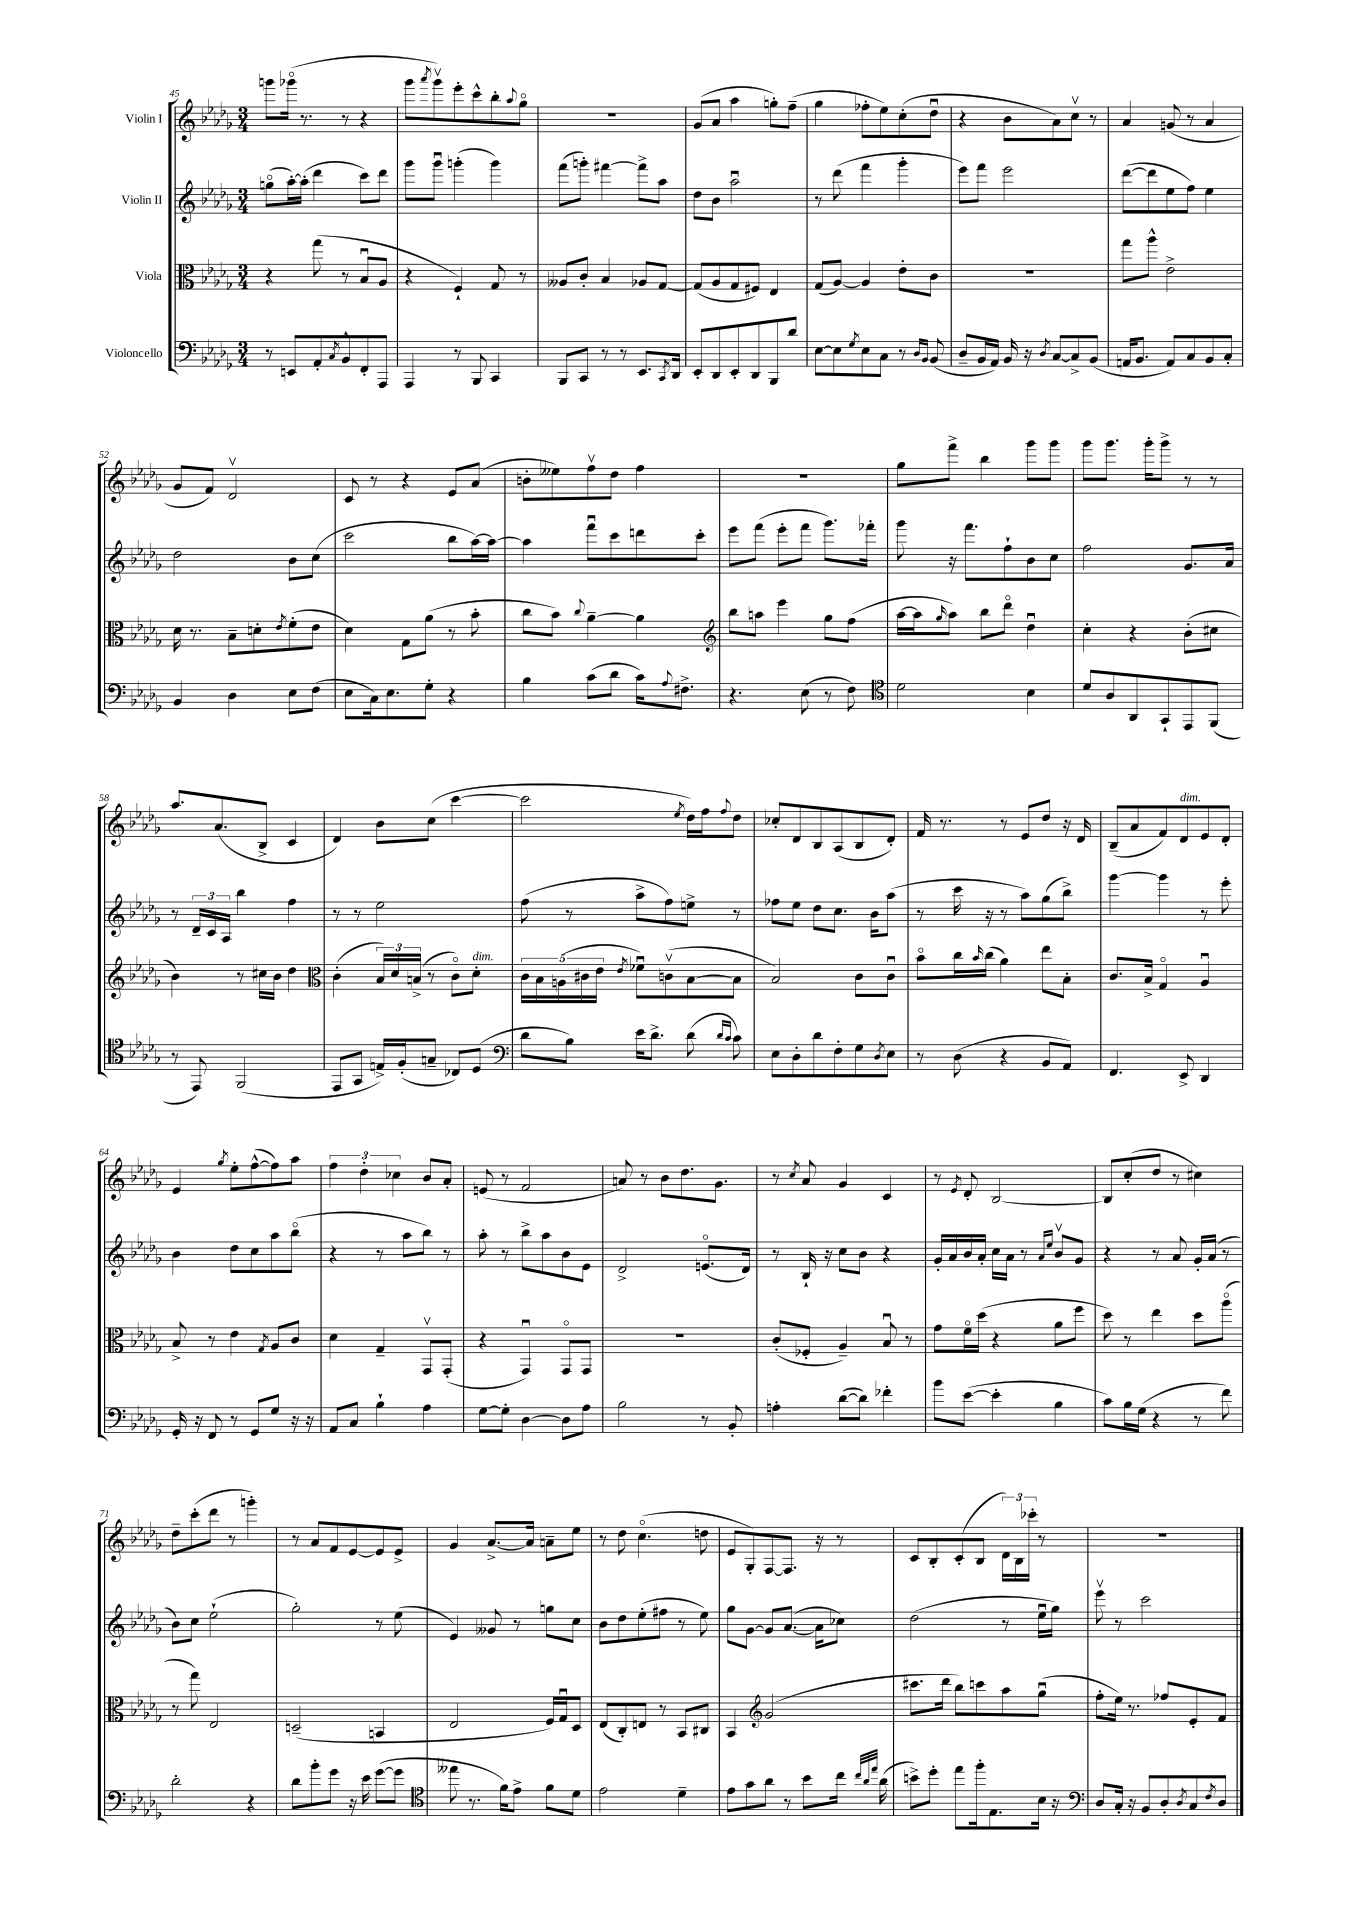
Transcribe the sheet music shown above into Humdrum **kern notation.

**kern	**kern	**kern	**kern
*staff4	*staff3	*staff2	*staff1
*clefF4	*clefC3	*clefG2	*clefG2
*k[b-e-a-d-g-]	*k[b-e-a-d-g-]	*k[b-e-a-d-g-]	*k[b-e-a-d-g-]
*M3/4	*M3/4	*M3/4	*M3/4
8r	4r	(8ggo	8ggg
8EE	.	[16aa-')	(16ggg-o
.	.	(16aa-']	8.r
8AA-'	(8gg-	4ddd-	.
8qC	.	.	.
8BB-^^	8r	.	8r
8FF'	8B-u	8ccc)	4r
8AAA-	8A-	8ddd-	.
=	=	=	=
4AAA-	4r	8ggg-	8ggg-
.	.	.	8qaaa-
.	.	8ggg-u	8ggg-v)
8r	4F`)	(4ggg'	8eee-'
8BBB-	.	.	8ccc^^
4CC	8G-	4ggg)	8bb-'
.	.	.	8qqaa-
.	8r	.	8gg-o
=	=	=	=
8BBB-	8A--	(8fff	2.r
8CC	8c'	8ggg')	.
8r	4B-	[4fff#	.
8r	.	.	.
8.EE-	8A-	8fff#^]	.
.	[8G-	8aa-	.
8qCC	.	.	.
16DD-	.	.	.
=	=	=	=
8EE-'	(8G-]	8dd-	(8g-
8DD-	8A-	8b-	8a-
8EE-'	8G-	2aa-u	4aa-
8DD-	8F#)	.	.
8BBB-	4E-	.	8gg')
8d-	.	.	(8ff~
=	=	=	=
[8E-	(8G-	8r	4gg-
8E-]	[8A-)	(8ddd-	.
8qG-	.	.	.
8E-	4A-]	4fff	8ff-'
8C	.	.	8ee-)
8r	8e-'	4ggg-'	(8cc'
16qqD-	.	.	.
16qqBB-	.	.	.
(8BB-	8c	.	8dd-u
=	=	=	=
8D-~	2.r	8eee-)	4r
16BB-	.	8fff	.
16AA-)	.	.	.
16BB-	.	2eee-	8b-
16r	.	.	.
8qD-	.	.	.
[8C	.	.	8a-)
8C^]	.	.	8ccv
(8BB-	.	.	8r
=	=	=	=
16AA	8gg-	([8ddd-	4a-
8.BB-	.	.	.
.	8aa-^^	8ddd-]	.
8AA)	2e-^	8ee-	(8g
8C	.	8ff)	8r
8BB-	.	4ee-	4a-
8C'	.	.	.
=	=	=	=
4BB-	16d-	2dd-	8g-
.	8.r	.	.
.	.	.	8f)
4D-	8B-~	.	2d-v
.	8d'	.	.
.	8qe-	.	.
8E-	(8f'	8b-	.
(8F	8e-	(8cc	.
=	=	=	=
8E-	4d-)	2ccc	8c
16C)	.	.	8r
8.E-	.	.	.
.	8G-	.	4r
8G-'	(8a-	.	.
4r	8r	8bb-	8e-
.	8b-'	[16aa-)	(8a-
.	.	16aa-_	.
=	=	=	=
4B-	8cc	4aa-]	8b'
.	8b-)	.	8ee--)
.	8qqcc	.	.
(8c	[4a-~	8fffu	8ffv
8d-	.	8ccc	8dd-
16c)	4a-]	8ddd	4ff
8qqA-	.	.	.
8.F#^	.	.	.
.	.	8ccc'	.
=	=	=	=
*	*clefG2	*	*
4.r	8bb-	8eee-	2.r
.	8aa	(8fff	.
.	4eee-	8eee-'	.
(8E-	.	8fff	.
8r	8gg-	8.ggg-)	.
8F)	(8ff	.	.
.	.	16fff-'	.
=	=	=	=
*clefC4	*	*	*
2d-	[16aa-	8ggg-	8gg-
.	16aa-]	.	.
.	16qqgg-	.	.
.	8aa-)	16r	8fff^
.	.	8.fff	.
.	8bb-	.	4bb-
.	8ddd-o	8ff`	.
4B-	4dd-u	8b-	8ggg-
.	.	8cc	8ggg-
=	=	=	=
8d-	4cc'	2ff	8ggg-
8A-	.	.	8.ggg-
8AA-	4r	.	.
.	.	.	16ggg-'
8GG-`	.	.	8ggg-^
8EE-	(8b-'	8.g-	8r
(8FF	8cc#	.	8r
.	.	16a-	.
=	=	=	=
8r	4b-)	8r	8.aa-
8EE-)	.	24d-~	.
.	.	24c	.
.	.	.	(8.a-
.	.	24A-	.
(2FF	8r	4bb-	.
.	16cc#	.	8B-^
.	16b-	.	.
.	4dd-	4ff	4c
=	=	=	=
*	*clefC3	*	*
8EE-	(4c'	8r	4d-)
8GG-	.	8r	.
16E^)	24B-)	2ee-	8b-
.	24d-	.	.
(16F'	.	.	.
.	(24B^	.	.
8G~	8r	.	(8cc
8C-)	8co)	.	[4ccc
(8D-	8d-'	.	.
=	=	=	=
*clefF4	*	*	*
8d-	20c	(8ff	2ccc]
.	20B-	.	.
.	(20A	.	.
8B-)	.	8r	.
.	20c#	.	.
.	20e-	.	.
.	8qe-	.	.
16e-	8f-u)	8aa-^	.
8.d-^	.	.	.
.	(8cv	8ff)	.
.	.	.	8qee-
(8d-	[8B-	8ee^	16dd-)
.	.	.	16ff
16qqd-	.	.	.
16qqc	.	.	8qqff
8c)	8B-]	8r	8dd-
=	=	=	=
8E-	2B-)	8ff-	8cc-'
8D-'	.	8ee-	8d-
8d-	.	8dd-	8B-
8F'	.	8.cc	(8A-
8G-	8c	.	8B-
.	.	16b-	.
8qD-	.	.	.
8E-	8cu	(8aa-	8d-')
=	=	=	=
8r	8b-o	8r	16f
.	.	.	8.r
(8D-	16cc	16ccc	.
.	16qqb-	.	.
.	(16cc	16r	.
4r	4a-)	8r	8r
.	.	8aa-)	8e-
8BB-	8ee-	(8gg-	8dd-
8AA-)	8B-'	8bb-^)	16r
.	.	.	16d-
=	=	=	=
4.FF	8.c	[4ggg-	(8B-~
.	.	.	8a-
.	16B-^	.	.
.	4G-o	4ggg-]	8f)
8EE-^	.	.	8d-
4DD-	4A-u	8r	8e-
.	.	8eee-'	8d-'
=	=	=	=
16GG-'	8B-^	4b-	4e-
16r	.	.	.
8FF	8r	.	.
.	.	.	8qgg-
8r	4e-	8dd-	8ee-'
8GG-	.	8cc	([8ff^^
.	8qG-	.	.
8G-	8A-	8aa-	8ff])
16r	8c	(8bb-o	8aa-
16r	.	.	.
=	=	=	=
8AA-	4d-	4r	6ff
8C	.	.	.
.	.	.	6dd-'
4B-`	4G-~	8r	.
.	.	.	6cc-
.	.	8aa-	.
4A-	8GG-v	8bb-)	8b-
.	(8GG-'	8r	8a-'
=	=	=	=
[8G-	4r	8aa-'	(8e
8G-']	.	8r	8r
[4D-	4GG-u)	8bb-^	2f
.	.	8aa-	.
8D-]	8GG-o	8b-	.
8A-	8GG-	8e-	.
=	=	=	=
2B-	2.r	2d-^	8a)
.	.	.	8r
.	.	.	8b-
.	.	.	8.dd-
8r	.	(8.eo	.
.	.	.	8.g-
8BB-'	.	.	.
.	.	16d-)	.
=	=	=	=
4A'	(8c'	8r	8r
.	.	.	8qcc
.	8F-'	16B-`	8a-
.	.	16r	.
([8d-	4A-~)	8cc	4g-
8d-])	.	8b-	.
4f-'	8B-u	4r	4c
.	8r	.	.
=	=	=	=
8b-	8g-	16g-'	8r
.	.	16a-	.
.	.	.	8qe-
([8e-	16fo	16b-	8d-'
.	(16dd-	16a-'	.
4e-']	4r	16cc	[2B-
.	.	16a-	.
.	.	8r	.
.	.	16qqa-	.
.	.	16qqee-	.
4B-	8a-	8b-v	.
.	8ff	8g-	.
=	=	=	=
8c)	8dd-)	4r	8B-]
16B-	8r	.	(8cc'
(16G-	.	.	.
4r	4ee-	8r	8dd-
.	.	8a-	8r
8r	8dd-	16g-'	4cc#)
.	.	(16a-	.
8f)	(8aa-o	8r	.
=	=	=	=
2d-'	8r	8b-)	8dd-~
.	8gg-)	8cc	(8ccc'
.	2E-	(2ee-`	8ddd-
.	.	.	8r
4r	.	.	4ggg')
=	=	=	=
8d-	(2D~	2gg-')	8r
8b-'	.	.	8a-
8g-	.	.	8f
16r	.	.	[8e-
16e-	.	.	.
([8g-	4BB	8r	8e-]
8g-]	.	(8ee-	8e-^
=	=	=	=
*clefC4	*	*	*
8ee--	2E-	4e-)	4g-
8.r	.	.	.
.	.	8g--	[8.a-^
16f)	.	.	.
8e-^	.	8r	.
.	.	.	16a-]
8f	16F)	8gg	8a~
.	16G-u	.	.
8d-	8D-	8cc	8ee-
=	=	=	=
2e-	(8E-	8b-	8r
.	8C')	8dd-	8dd-
.	8E	(8ee-'	(4.cco
.	8r	8ff#	.
4d-~	8BB-	8r	.
.	8C#	8ee-)	8dd
=	=	=	=
8e-	4BB-	8gg-	8e-
8g-	.	[8g-	8G-')
*	*clefG2	*	*
8a-	(2g-	8g-]	[8F
8r	.	([8.a-	8.F]
8b-	.	.	.
.	.	16a-]	16r
16cc	.	8cc-)	8r
32qqcc	.	.	.
32qqa-	.	.	.
32qqee-	.	.	.
(16a-	.	.	.
=	=	=	=
8b^)	8.ccc#	(2dd-	8c
8dd-'	.	.	8B-'
.	16ddd-	.	.
8ee-	8bb-)	.	(8c'
16ff'	8ccc	.	8B-
8.E-	.	.	.
.	8aa-	8r	24d-)
.	.	.	24B-
.	.	.	24ccc-'
16B-	(8gg-u	16ee-u	8r
16r	.	16gg-)	.
=	=	=	=
*clefF4	*	*	*
8D-	8ff'	8eee-v	2.r
16C'	16ee-)	8r	.
16r	8.r	.	.
8BB-	.	2ccc	.
8D-'	8ff-	.	.
8qD-	.	.	.
8C	8e-'	.	.
8qF	.	.	.
8D-	8f	.	.
==	==	==	==
*-	*-	*-	*-
